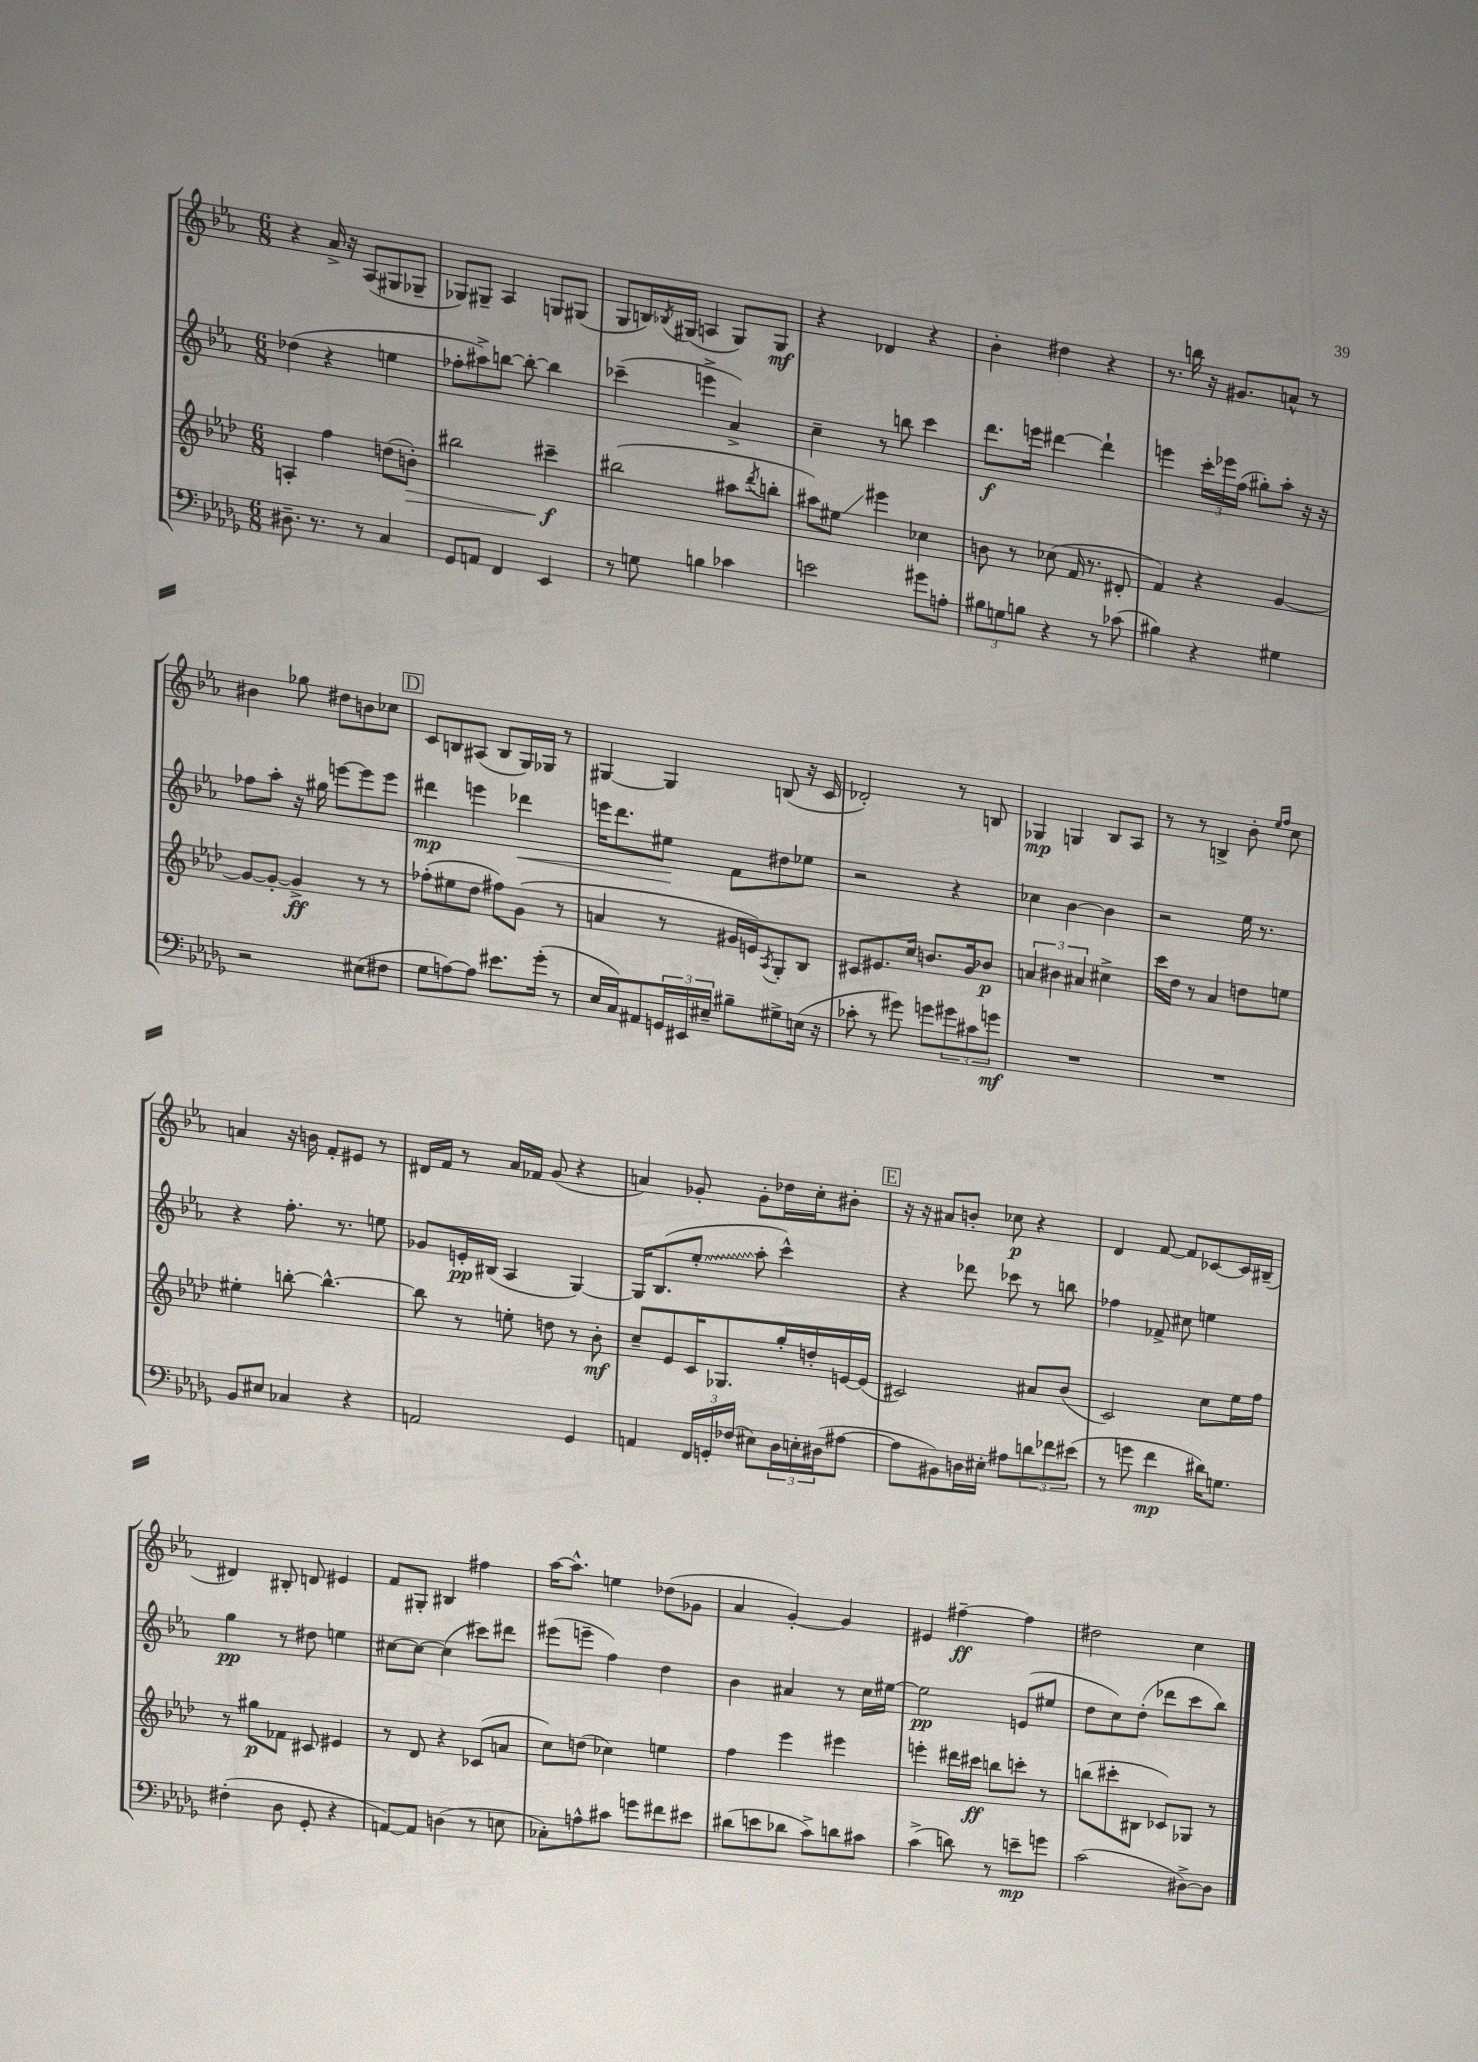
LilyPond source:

<<
\new StaffGroup <<
\new Staff = "s0" {
    \clef treble \key ees \major \numericTimeSignature \time 6/8
    r4 aes'16-> r16 aes8( gis8 ges8-- |
    ges8) gis8-- aes4 g8 gis8( |
    g8 b16) \acciaccatura { bes8 } gis16( a4 gis8) gis8\mf |
    r4 des'4 r4 |
    bes'4-. dis''4 r4 |
    r8. b''16 r16 gis'8. a'8-^ r8 |
    bis'4 ges''8 dis''8 b'8 ces''8 |
    \mark \markup { \box "D" } c'8 b8 ais8( b8 g16) ges16 r8 |
    gis4~ gis4 b8( r16 c'16 |
    des'2-.) r8 b8 |
    ges4\mp g4 bes8 aes8 |
    r8 r8 b4-> bes'8-. \grace { ees''16 f''16 } c''8 |
    a'4 r16 b'16 f'8-. eis'8 r8 |
    dis'16 f'16 r8 aes'16 fes'16 g'8( r4 |
    a'4) ges'8-. ges'8-. des''16 c''16-. bis'8-. |
    \mark \markup { \box "E" } r16 r16 ais'8 b'8-. ces''8\p r4 |
    d'4 f'8~ f'8 ces'8~ ces'16 bis16--( |
    dis'4) bis8-. d'8 eis'4 |
    f'8 gis8-. bis4 fis''4 |
    aes''16~ aes''8.-^ e''4 des''8( ges'8 |
    aes'4 g'4~-.) g'4 |
    eis'4 fis''4~--\ff fis''4 |
    dis''2 c''4 \bar "|." |
}
\new Staff = "s1" {
    \clef treble \key ees \major \numericTimeSignature \time 6/8
    des''4( r4 e''4 |
    fes''8-. ais''8->) b''8~ b''8~-. b''4 |
    ces'''4--( e'''4-> aes'4->) |
    c''4-- r8 b''8 c'''4 |
    d'''8.\f e'''16 dis'''4~ dis'''4-! |
    e'''4 \tuplet 3/2 { c'''16-. ees'''16 f''16( } gis''8-.) aes''8-. r16 r16 |
    fes''8 aes''8-. r16 gis''16 e'''8~ e'''8 e'''8 |
    \mark \markup { \box "D" } dis'''4\mp e'''4 des'''4\< |
    e'''16 d'''8. eis''8\! f'8 dis''8 ees''8 |
    r2 r4 |
    ces''4 bes'4~ bes'4 |
    r2 ees''16 r8. |
    r4 f''8.-. r8. e''8 |
    ges'8 e'16-.\pp bis16( aes4 g4~) |
    g16 bes8.( \once \override Glissando.style = #'zigzag ees''8-.\glissando aes''8-. c'''4-^) |
    \mark \markup { \box "E" } r4 des'''8 ces'''8 r8 b''8 |
    fes''4 fes'8-> cis''8 e''4 |
    g''4\pp r8 dis''8 e''4 |
    cis''8~ cis''8~ cis''4( cis'''8) dis'''8 |
    eis'''8( e'''8-- f''4) d''4 |
    bes'4 ais'4 r8 c''16 eis''16~ |
    eis''2\pp e'8( eis''8 |
    d''8 c''8) d''8-.( des'''8 c'''8 bes''8) \bar "|." |
}
\new Staff = "s2" {
    \clef treble \key aes \major \numericTimeSignature \time 6/8
    a4-. f''4 d''8( b'8-.\>) |
    bis''2 cis'''4--\f\! |
    bis''2( ais''8 \acciaccatura { des'''8 } b''8-. |
    ais''8) eis''8\glissando eis'''4 ces''4 |
    b'8 r8 ces''8( f'16 r8. dis'8-. |
    f'4) r4 g'4~ |
    g'8~ g'8~-. g'4->\ff r8 r8 |
    \mark \markup { \box "D" } fes''8-.( eis''8 des''8 fis''8) g'8( r8 |
    a'4 r8 gis'16 e'16) \acciaccatura { aes8 } g8-. bes8 |
    cis'8 eis'8. c''16 b'8. g'16 bes'8\p |
    \tuplet 3/2 { a'4 bis'4 ais'4 } cis''4-> |
    c'''16 des''16 r8 aes'4 d''8 e''8 |
    eis''4-. b''8~-. b''4.~-^ |
    b''8 r8 e''8-. d''8 r8 bes'8-.\mf |
    c''8-- ees'8 c'16 ges8. g''16-. d''16-. e'16~ e'16( |
    \mark \markup { \box "E" } cis'2) ais'8 bes'8( |
    c'2) c''8 ees''16 f''16 |
    r8 gis''8\p fes'8 cis'8 eis'4 |
    r8 des'8 r4 ces'8( a'8 |
    c''8) d''8( ces''4) e''4 |
    f''4 ees'''4 eis'''4 |
    e'''4-. dis'''16 cis'''16\ff b''8 c'''8-. r8 |
    b''8( cis'''8-. bis8 ces'8) ges8 r8 \bar "|." |
}
\new Staff = "s3" {
    \clef bass \key des \major \numericTimeSignature \time 6/8
    dis8.-- r8. r8 c4 |
    ges,8 a,8 f,4 ees,4 |
    r8 g8 b4 ces'4 |
    e'2 gis'8 a8-. |
    \tuplet 3/2 { bis8 g8 b8 } r4 r8 ces'8( |
    bis4) r4 gis4 |
    r2 eis8( fis8 |
    \mark \markup { \box "D" } ges8 a8~) a8 eis'8. ges'16-.( r8 |
    ees16 c16) ais,8 \tuplet 3/2 { g,16 eis,16 eis16-- } bis8-- gis8-> e16( r16 |
    ces'8-. r8 gis'8) g'8 \tuplet 3/2 { gis'8 cis'8 g'8\mf } |
    R2. |
    R2. |
    bes,8 eis8 ces4 r4 |
    a,2 ges,4 |
    a,4 \tuplet 3/2 { f,16 g,16-. fes16( } eis8) \tuplet 3/2 { des16 e16-. dis16( } ais8~ |
    \mark \markup { \box "E" } ais8 bis,8) d16 eis16-. ais8 \tuplet 3/2 { d'8 fes'8 eis'8( } |
    r8 g'8 f'4\mp dis'16) g8. |
    fis4-.( des8 ges,8-. r4 |
    a,8~) a,8 d4( r8 e8 |
    ces8-.) a8-^ cis'8 g'8 fis'8 eis'8 |
    dis'8( e'8 des'8 c'8->) d'8 cis'8 |
    c'4->( d'8) r8 e'8--\mp g'8 |
    c'2( dis8~->) dis8 \bar "|." |
}
>>
>>
\layout { \context { \Score \remove "Bar_number_engraver" } }
